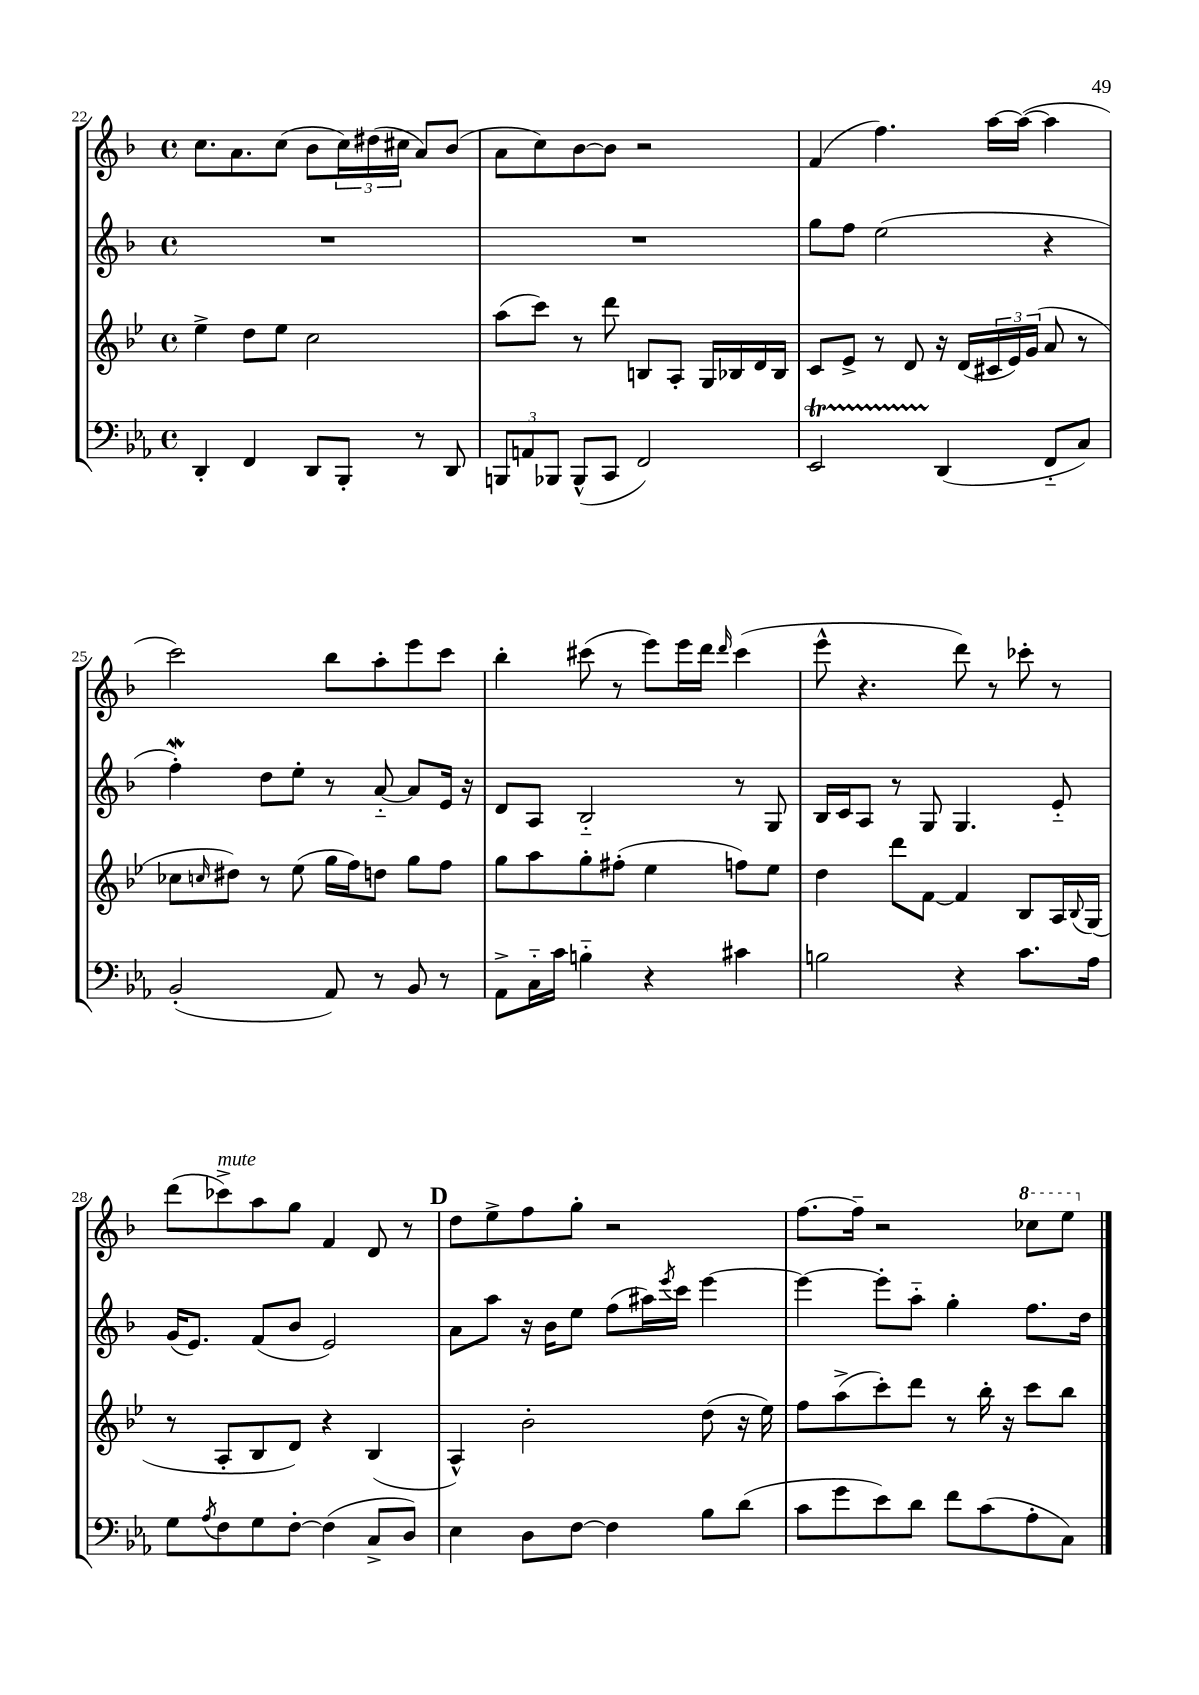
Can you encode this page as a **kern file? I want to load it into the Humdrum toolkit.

**kern	**kern	**kern	**kern
*part4	*part3	*part2	*part1
*staff4	*staff3	*staff2	*staff1
*clefF4	*clefG2	*clefG2	*clefG2
*k[b-e-a-]	*k[b-e-]	*k[b-]	*k[b-]
*M4/4	*M4/4	*M4/4	*M4/4
*met(c)	*met(c)	*met(c)	*met(c)
=22	=22	=22	=22
4DD'/	4ee-^\	1r	8.cc\L
.	.	.	8.a\
4FF/	8dd\L	.	.
.	8ee-\J	.	(8cc\J
8DD/L	2cc\	.	8b-\L
8BBB-'/J	.	.	24cc\L)
.	.	.	(24dd#X\
.	.	.	24cc#X\JJ
8r	.	.	8a/L)
8DD/	.	.	(8b-/J
=23	=23	=23	=23
12BBBn/L	(8aa\L	1r	8a\L
12AAn/	.	.	.
.	8ccc\J)	.	8cc\)
12BBB-X/J	.	.	.
(8BBB-^^/L	8r	.	[8b-\
8CC/J	8ddd\	.	8b-\J]
2FF/)	8Bn/L	.	2r
.	8A'/J	.	.
.	16G/LL	.	.
.	16B-X/	.	.
.	16d/	.	.
.	16B-/JJ	.	.
=24	=24	=24	=24
2EE-T/	8c/L	8gg\L	(4f/
.	8e-^/J	8ff\J	.
.	8r	(2ee\	4.ff\)
.	8d/	.	.
(4DD/	16r	.	.
.	(16d/LL	.	.
.	24c#X/	.	[16aa\LL
.	24e-/)	.	.
.	.	.	(16aa\JJ_
.	(24g/JJ	.	.
8FF/L	8a/	4r	4aa\]
8C/J)	8r	.	.
!!LO:LB:g=z
=25	=25	=25	=25
(2BB-'/	8cc-X\L	4ffw'\)	2ccc\)
.	16qqccn/	.	.
.	8dd#X\J)	.	.
.	8r	8dd\L	.
.	(8ee-\	8ee'\J	.
8AA-/)	16gg\LL	8r	8bb-\L
.	16ff\J)	.	.
8r	8ddn\J	[8a/	8aa'\
8BB-/	8gg\L	8a/L]	8eee\
8r	8ff\J	16e/Jk	8ccc\J
.	.	16r	.
=26	=26	=26	=26
8AA-^\L	8gg\L	8d/L	4bb-'\
16C\L	8aa\	8A/J	.
16c\JJ	.	.	.
4Bn\	8gg'\	2B-/	(8ccc#X\
.	(8ff#X'\J	.	8r
4r	4ee-\	.	8eee\L)
.	.	.	16eee\L
.	.	.	16ddd\JJ
.	.	.	16qqddd/
4c#X\	8ffn\L)	8r	(4ccc#\
.	8ee-\J	8G/	.
=27	=27	=27	=27
2Bn\	4dd\	16B-/LL	8eee^^\
.	.	16c/J	.
.	.	8A/J	4.r
.	8ddd\L	8r	.
.	[8f\J	8G/	.
4r	4f/]	4.G/	8ddd\)
.	.	.	8r
8.c\L	8B-/L	.	8ccc-X'\
.	16A/L	8e/	8r
.	8qqB-/	.	.
16A-\Jk	(16G/JJ	.	.
!!LO:LB:g=z
=28	=28	=28	=28
8G\L	8r	(16g/KL	(8ddd\L
.	.	8.e/J)	.
8qA-/	.	.	.
!	!	!	!LO:TX:a:i:t=mute
8F\	8A'/L	.	8ccc-X^\)
8G\	8B-/	(8f/L	8aa\
[8F'\J	8d/J)	8b-/J	8gg\J
(4F\]	4r	2e/)	4f/
8C^/L	(4B-/	.	8d/
8D/J)	.	.	8r
!!LO:REH:place=s1:t=D
=29	=29	=29	=29
4E-\	4A^^/)	8a\L	8dd\L
.	.	8aa\J	8ee^\
8D\L	2b-'\	16r	8ff\
.	.	16b-\KL	.
[8F\J	.	8ee\J	8gg'\J
4F\]	.	(8ff\L	2r
.	.	16aa#X\L)	.
.	.	8qeee/	.
.	.	16ccc\JJ	.
8B-\L	(8dd\	[4eee\	.
(8d\J	16r	.	.
.	16ee-\)	.	.
=30	=30	=30	=30
8c\L	8ff\L	4eee\_	[8.ff\L
8g\	(8aa^\	.	.
.	.	.	16ff~\Jk]
8e-\)	8ccc'\)	8eee'\L]	2r
8d\J	8ddd\J	8aa\J	.
8f\L	8r	4gg'\	.
(8c\	16bb-'\	.	.
.	16r	.	.
*	*	*	*8va
8A-'\	8ccc\L	8.ff\L	8ccc-X\L
8C\J)	8bb-\J	.	8eee\J
.	.	16dd\Jk	.
*	*	*	*X8va
==	==	==	==
*-	*-	*-	*-
